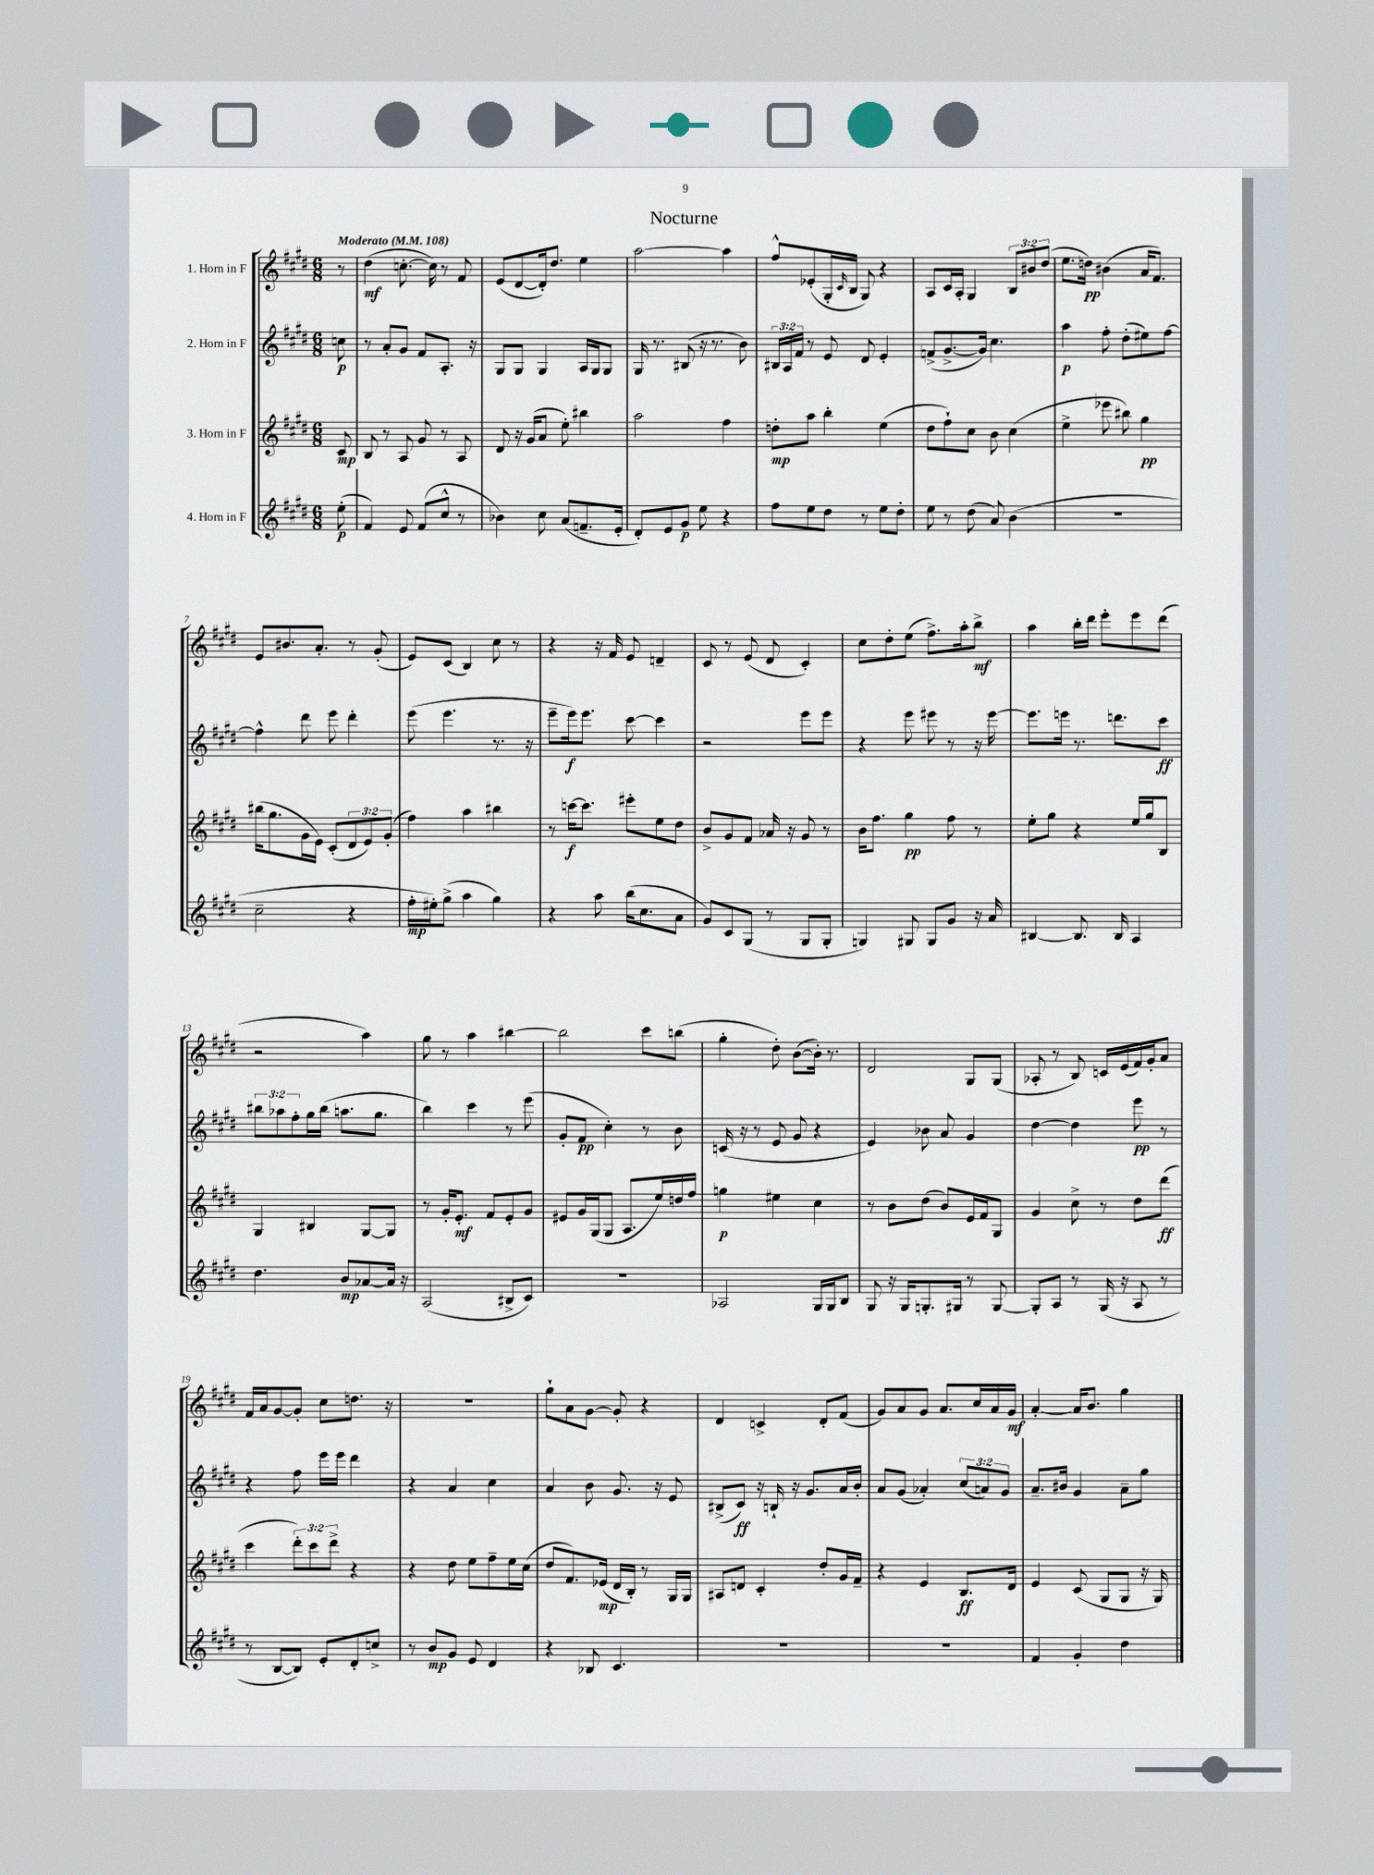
\header { title = "Nocturne" }
<<
\new StaffGroup <<
\new Staff = "s0" \with { instrumentName = "1. Horn in F" } {
    \clef treble \key e \major \numericTimeSignature \time 6/8 \override Staff.TupletNumber.text = #tuplet-number::calc-fraction-text \partial 8 \tempo "Moderato" 4 = 108
    r8 |
    dis''4\mf( c''8.~-. c''16) r8 fis'8 |
    e'8( dis'8~ dis'16-.) dis''8. e''4 |
    a''2~ a''4 |
    fis''8-^ ees'8-.( gis16-. \grace { cis'16 } b16 gis8) r4 |
    a8 cis'16 a16-. gis4 \tuplet 3/2 { b8 bis'8 dis''8( } |
    e''8. d''16\pp) bis'4( a'16 fis'8.) |
    e'8 bis'8. a'8.-. r8 gis'8-.( |
    e'8) cis'8( b4) cis''8 r8 |
    r4 r16 fis'16 e'8 d'4-- |
    cis'8 r8 e'8( dis'8 cis'4-.) |
    cis''8 dis''8-. e''8( fis''8.->) a''16-. b''8->\mf |
    a''4 b''16-. dis'''16 e'''8-. e'''8 dis'''8( |
    r2 a''4) |
    gis''8 r8 a''4 bis''4~ |
    bis''2 cis'''8 b''8( |
    gis''4-. dis''8-.) b'8~( b'16-.) r8. |
    dis'2 gis8 gis8( |
    aes8-. r8 b8) c'16 e'16( fis'16) gis'16-. a'8 |
    fis'16 a'16 gis'8~ gis'8-. cis''8 d''8. r16 |
    R2. |
    gis''8-! a'8 gis'8~ gis'8-. r4 |
    dis'4 c'4-> dis'8-. fis'8( |
    gis'8) a'8 gis'8 a'8. cis''16 a'16 gis'16\mf |
    a'4~-. a'16 b'8. gis''4 \bar "|." |
}
\new Staff = "s1" \with { instrumentName = "2. Horn in F" } {
    \clef treble \key e \major \numericTimeSignature \time 6/8 \override Staff.TupletNumber.text = #tuplet-number::calc-fraction-text \partial 8
    c''8\p |
    r8 a'8-. gis'8 fis'8 a8.-. r16 |
    gis8 gis8 gis4 a16 gis16 gis8 |
    gis16 r8. bis8( r16 r8. b'8) |
    \tuplet 3/2 { bis16 a16 fis'16 } r8 e'8 dis'8 e'4-. |
    f'8->( gis'8.~-> gis'16) cis''4. |
    a''4\p fis''8-. dis''8-.( eis''8) fis''8~ |
    fis''4-^ dis'''8 e'''8 dis'''4-. |
    e'''8( e'''4. r8. r16 |
    e'''8-- e'''16\f) e'''8. cis'''8~ cis'''4 |
    r2 e'''8 e'''8 |
    r4 e'''8 eis'''8 r8 r16 eis'''16~ |
    eis'''8. e'''16 r8. d'''8. cis'''8\ff |
    \tuplet 3/2 { bis''8 aes''8 fis''8-. } gis''16 bis''16( a''8. gis''8. |
    b''4) cis'''4 r8 e'''8( |
    gis'8-. fis'8\pp cis''4-.) r8 b'8 |
    c'16( r16 r8 e'8 gis'8 r4 |
    e'4) bes'8 a'8 gis'4 |
    dis''4~ dis''4 e'''8\pp r8 |
    r4 fis''8 e'''16 e'''16 dis'''4 |
    r4 a'4 cis''4 |
    a'4 b'8 gis'8. r16 e'8 |
    bis8->( cis'8\ff) r16 b16-! r16 gis'8. a'16 b'16-. |
    a'8 gis'8( aes'4-.) \tuplet 3/2 { cis''8( a'8) gis'8 } |
    a'8.-- bis'16 gis'4 a'8-- gis''8 \bar "|." |
}
\new Staff = "s2" \with { instrumentName = "3. Horn in F" } {
    \clef treble \key e \major \numericTimeSignature \time 6/8 \override Staff.TupletNumber.text = #tuplet-number::calc-fraction-text \partial 8
    cis'8\mp |
    b8 r8 a8 gis'8 r8 a8 |
    dis'8 r16 gis'16( a'8 e''8-.) bis''4 |
    a''2 fis''4 |
    d''8-.\mp a''8 b''4-. e''4( |
    dis''8 fis''8-!) cis''8 b'8 cis''4( |
    e''4-> ees'''8 bis''8) gis''4\pp |
    bis''16( gis''8. gis'16 e'16) cis'8-.( \tuplet 3/2 { dis'8 e'8) gis'8-.( } |
    fis''4) a''4 bis''4 |
    r8 c'''16~\f c'''8. eis'''8-. e''8 dis''8 |
    b'8-> gis'8 fis'8 aes'16 r16 gis'8 r8 |
    b'16 fis''8. gis''4\pp fis''8 r8 |
    e''8-. gis''8 r4 e''16 gis''16 b8 |
    gis4 bis4 gis8~ gis8 |
    r8 gis'16-. e'8.-.\mf fis'8 e'8-. gis'8 |
    eis'8 gis'16 gis16( gis8 a8. e''16) d''16 fis''16 |
    g''4\p eis''4 cis''4 |
    r8 b'8 dis''8( b'8) e'16 fis'16 gis8 |
    gis'4 cis''8-> r8 dis''8 dis'''8\ff( |
    cis'''4 \tuplet 3/2 { dis'''8-.) cis'''8 dis'''8-> } r4 |
    r4 dis''8 e''8 fis''8-- e''16 cis''16( |
    dis''8 fis'8.) ees'16\mp( dis'16 b16-.) r8 gis16 gis16 |
    ais8 d'8 cis'4-. dis''8-. gis'16 fis'16-- |
    r4 e'4 b8.\ff dis'16 |
    e'4 cis'8( gis8 gis8 r16 gis16) \bar "|." |
}
\new Staff = "s3" \with { instrumentName = "4. Horn in F" } {
    \clef treble \key e \major \numericTimeSignature \time 6/8 \partial 8
    e''8-.\p( |
    fis'4) e'8 fis'8( cis''8-^ r8 |
    bes'4) cis''8 a'8( f'8.-- e'16-. |
    dis'8-.) e'8 gis'8\p e''8 r4 |
    fis''8 e''8 dis''8 r8 e''8 dis''8-. |
    e''8 r8 dis''8( a'8) b'4( |
    R2. |
    cis''2-- r4 |
    fis''16-.\mp eis''16-.) gis''8->( a''4 gis''4) |
    r4 a''8 b''16( cis''8. a'8 |
    gis'8) cis'8 gis8( r8 gis8 gis8-. |
    g4) gis8 gis8 gis'8 r16 a'16 |
    bis4~ bis8. bis16 a4 |
    dis''4. b'8\mp aes'8~ aes'16 r16 |
    a2( bis8-> cis'8) |
    R2. |
    aes2 gis16 gis16 b8 |
    gis8 r16 gis16 g8.-. gis16 r8 gis8~ |
    gis8-. a8 r8 gis16( r16 a8 r8 |
    r8 b8~ b8) e'8-. dis'8-. c''8-> |
    r8 b'8\mp gis'8 e'8 dis'4 |
    r4 bes8 cis'4. |
    R2. |
    R2. |
    fis'4 gis'4-. dis''4 \bar "|." |
}
>>
>>
